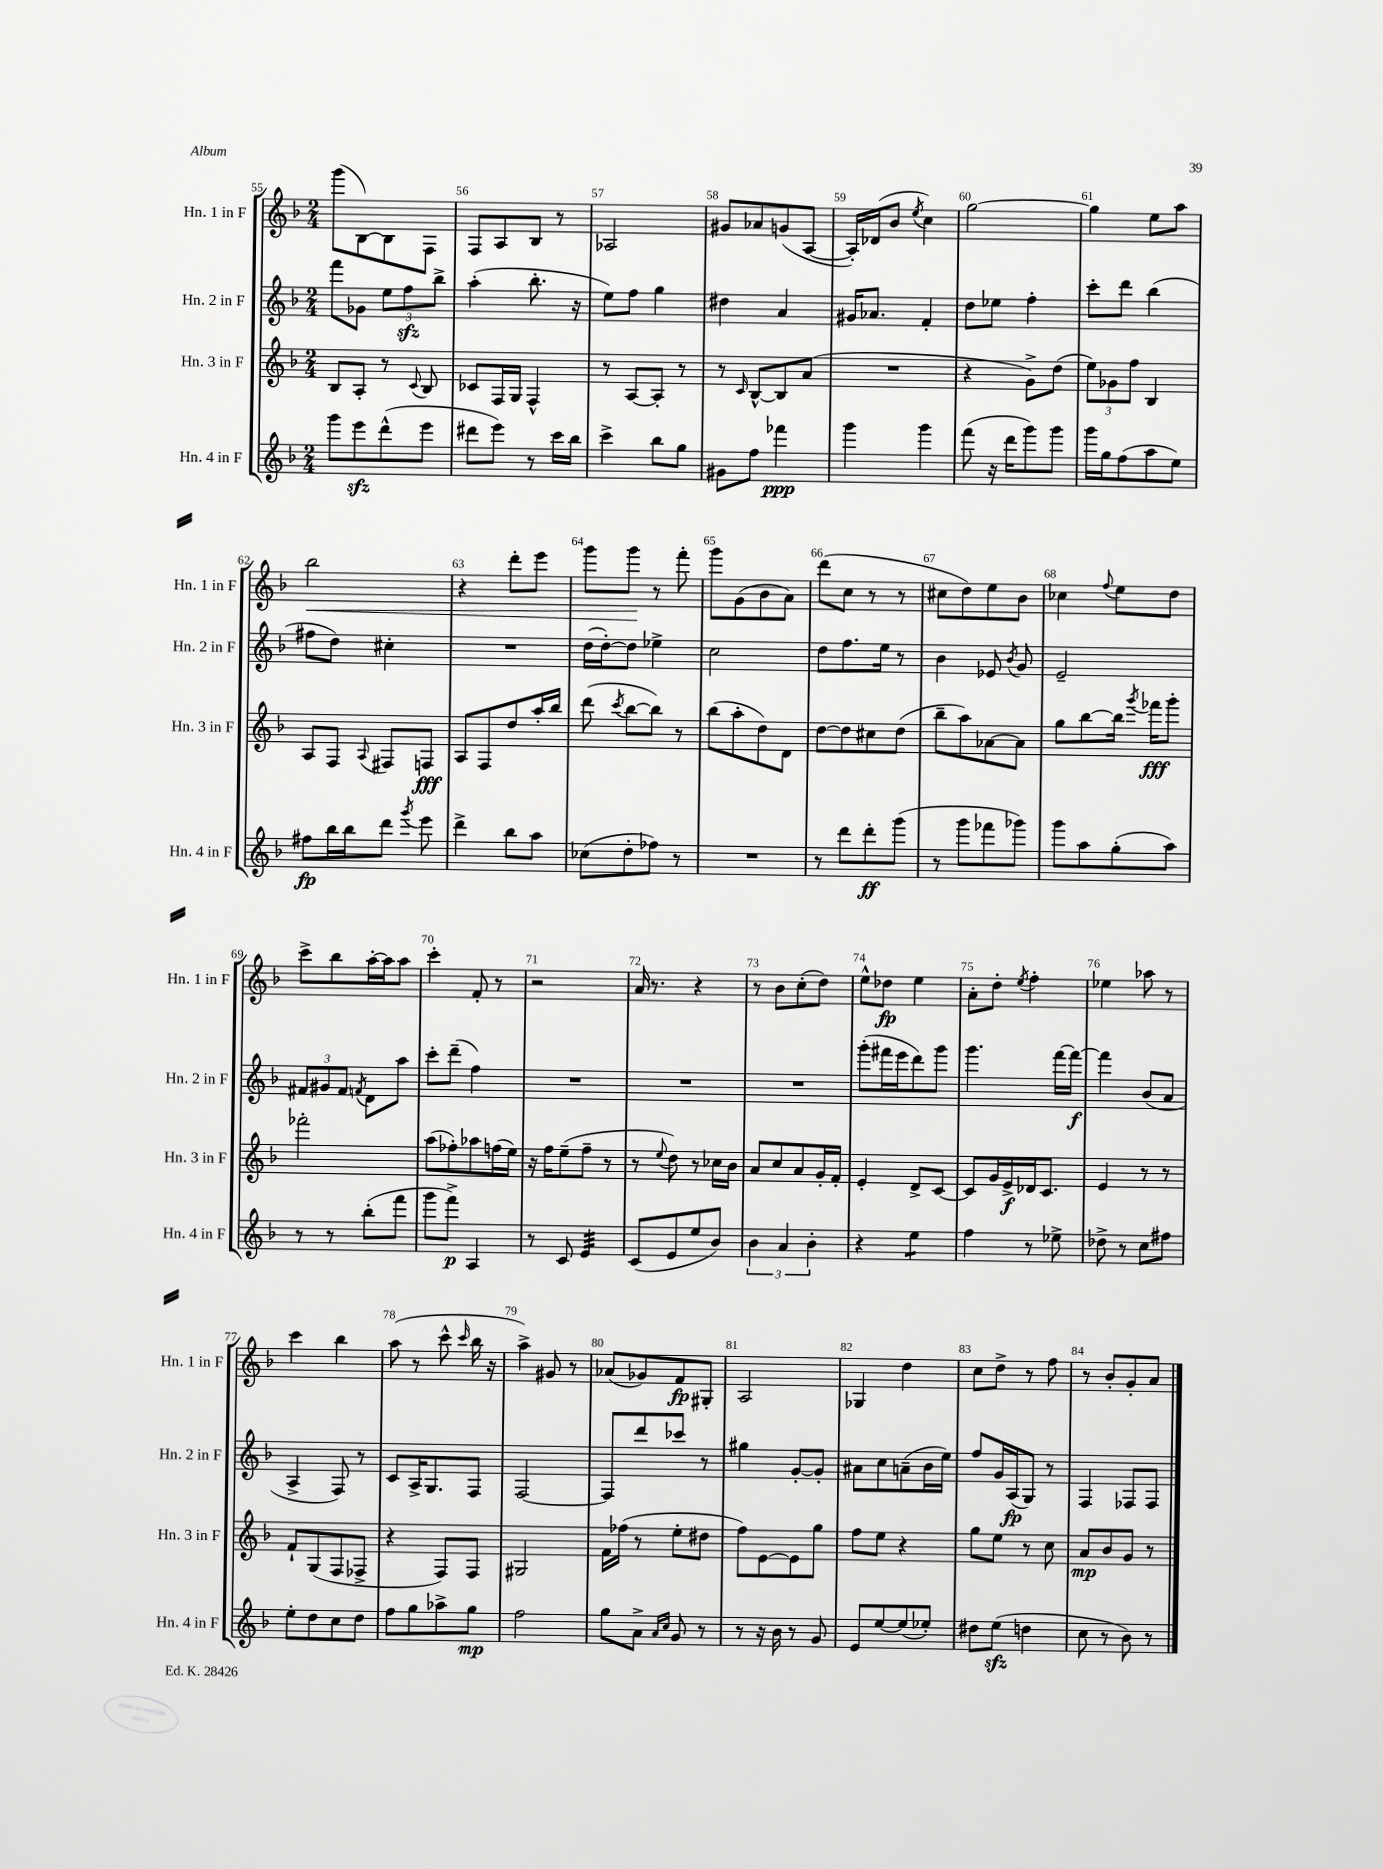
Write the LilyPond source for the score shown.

<<
\new StaffGroup <<
\new Staff = "s0" \with { instrumentName = "Hn. 1 in F" shortInstrumentName = "Hn. 1 in F" } {
    \clef treble \key f \major \numericTimeSignature \time 2/4
    \autoBeamOff g'''8[( bes8~) bes8 f8] |
    f8[ a8 bes8] r8 |
    aes2 |
    gis'8[ aes'8 g'8( a8]~ |
    a16[-.) des'16( bes'8] \acciaccatura { e''8 } c''4) |
    g''2~ |
    g''4 e''8[ a''8] |
    bes''2\< |
    r4 d'''8[-. e'''8] |
    g'''8[ g'''8]\! r8 f'''8-. |
    g'''8[ g'8( bes'8 a'8]) |
    d'''8[( c''8] r8 r8 |
    cis''8[ d''8) e''8 bes'8] |
    ces''4 \appoggiatura { f''8 } e''8[ d''8] |
    c'''8[-> bes''8 a''16~-. a''16 a''8] |
    c'''4-. f'8-. r8 |
    r2 |
    a'16 r8. r4 |
    r8 bes'8[ c''8-.( d''8]) |
    e''8[-^ des''8]\fp e''4 |
    a'8[-. d''8]-. \acciaccatura { e''8 } f''4-. |
    ees''4 aes''8 r8 |
    c'''4 bes''4 |
    a''8( r8 c'''8-^ \grace { c'''16 } bes''16 r16 |
    a''4->) gis'8 r8 |
    aes'8[( ges'8) f'8\fp gis8]-. |
    a2 |
    ges4 d''4 |
    c''8[ d''8]-> r8 f''8 |
    r8 bes'8[-. g'8-. a'8] \bar "|." |
}
\new Staff = "s1" \with { instrumentName = "Hn. 2 in F" shortInstrumentName = "Hn. 2 in F" } {
    \clef treble \key f \major \numericTimeSignature \time 2/4
    \autoBeamOff f'''8[ ges'8] \tuplet 3/2 { e''8[ f''8\sfz bes''8]-> } |
    a''4-.( bes''8.-. r16 |
    e''8[) f''8] g''4 |
    dis''4 a'4 |
    gis'16[ aes'8.] f'4-. |
    d''8[ ees''8] f''4-. |
    c'''8[-. d'''8] bes''4( |
    fis''8[ d''8]) cis''4-. |
    R2 |
    d''16[( d''16~-.) d''8] ees''4-> |
    c''2 |
    d''8[ f''8. e''16] r8 |
    bes'4 ees'8 \acciaccatura { bes'8 } g'8 |
    e'2-- |
    \tuplet 3/2 { fis'8[ gis'8 fis'8] } \acciaccatura { f'8 } d'8[ a''8] |
    c'''8[-. d'''8]--( f''4) |
    R2 |
    R2 |
    R2 |
    g'''8[-.( fis'''16 e'''16 d'''8) g'''8] |
    g'''4. f'''16[~ f'''16]~\f |
    f'''4 bes'8[( a'8] |
    a4-> f8) r8 |
    c'8[ a16-> g8. f8] |
    f2~ |
    f8[ d'''8 ces'''8] r8 |
    gis''4 g'8[~-. g'8]-. |
    ais'8[ c''8 a'8--( bes'16 e''16]) |
    f''8[ g'16 a16\fp( g8]) r8 |
    f4 fes8[ fes8] \bar "|." |
}
\new Staff = "s2" \with { instrumentName = "Hn. 3 in F" shortInstrumentName = "Hn. 3 in F" } {
    \clef treble \key f \major \numericTimeSignature \time 2/4
    \autoBeamOff bes8[ a8]-. r8 \appoggiatura { c'8 } bes8 |
    ces'8[ f16 g16] f4-^ |
    r8 a8[~ a8]-. r8 |
    r8 \grace { c'16 } bes8[~-^ bes8 a'8]( |
    R2 |
    r4 g'8[->) d''8]( |
    \tuplet 3/2 { e''8[) ges'8 f''8] } bes4 |
    a8[ f8] \appoggiatura { a8 } fis8[ f8]\fff |
    a8[ f8 d''8 a''16-. bes''16] |
    d'''8( \acciaccatura { c'''8 } bes''8[~ bes''8]) r8 |
    bes''8[( a''8-. d''8) d'8] |
    d''8[~ d''8 cis''8 d''8]( |
    bes''8[-- a''8) aes'8~ aes'8] |
    g''8[ bes''8~ bes''16] \acciaccatura { g'''8 } fes'''16[\fff g'''8]-. |
    fes'''2-. |
    a''8[( fes''8-.) aes''8 f''16( e''16]) |
    r16 f''16[ e''8--( f''8]-- r8 |
    r8 \appoggiatura { e''8 } d''8) r8 ces''16[ bes'16] |
    a'8[ c''8 a'8 g'16-. f'16]-. |
    e'4-. d'8[-> c'8]~ |
    c'8[ g'16 e'16->\f des'16 c'8.] |
    e'4 r8 r8 |
    f'8[-! g8( f8 fes8]-> |
    r4 f8[) f8] |
    gis2 |
    f'16[ fes''16]( r8 e''8[-. dis''8] |
    f''8[) e'8~ e'8 g''8] |
    f''8[ e''8] r4 |
    g''8[ e''8] r8 c''8 |
    a'8[\mp bes'8 g'8] r8 \bar "|." |
}
\new Staff = "s3" \with { instrumentName = "Hn. 4 in F" shortInstrumentName = "Hn. 4 in F" } {
    \clef treble \key f \major \numericTimeSignature \time 2/4
    \autoBeamOff g'''8[ e'''8\sfz d'''8-^( e'''8] |
    dis'''8[ e'''8]) r8 c'''16[ bes''16] |
    c'''4-> bes''8[ g''8] |
    gis'8[ f''8] fes'''4\ppp |
    g'''4 g'''4 |
    f'''8( r16 d'''16[ g'''8) g'''8] |
    g'''16[ g''16 f''8( a''8 e''8]) |
    fis''8[\fp bes''16 bes''16 d'''8] \acciaccatura { g'''8 } e'''8 |
    d'''4-> bes''8[ a''8] |
    ces''8[( d''8-. fes''8]) r8 |
    R2 |
    r8 d'''8[ d'''8-.\ff g'''8]( |
    r8 g'''8[ fes'''8 ges'''8]) |
    g'''8[ a''8 g''8-.( a''8]) |
    r8 r8 bes''8[-.( f'''8] |
    g'''8[ f'''8]->\p) a4 |
    r8 c'8 e'4:32 |
    c'8[( e'8 e''8 bes'8]) |
    \tuplet 3/2 { bes'4 a'4 bes'4-. } |
    r4 e''4:8 |
    f''4 r8 ees''8-> |
    des''8-> r8 c''8[ fis''8] |
    e''8[-. d''8 c''8 d''8] |
    f''8[ g''8 aes''8-> g''8]\mp |
    f''2 |
    g''8[ a'8]-> \grace { a'16[ c''16] } g'8 r8 |
    r8 r16 bes'16 r8 g'8 |
    e'8[ e''8~ e''8( ees''8]-.) |
    dis''8[ e''8]\sfz( d''4 |
    c''8 r8 bes'8) r8 \bar "|." |
}
>>
>>
\layout { \context { \Score currentBarNumber = #55 \override BarNumber.break-visibility = ##(#f #t #t) barNumberVisibility = #all-bar-numbers-visible } }
